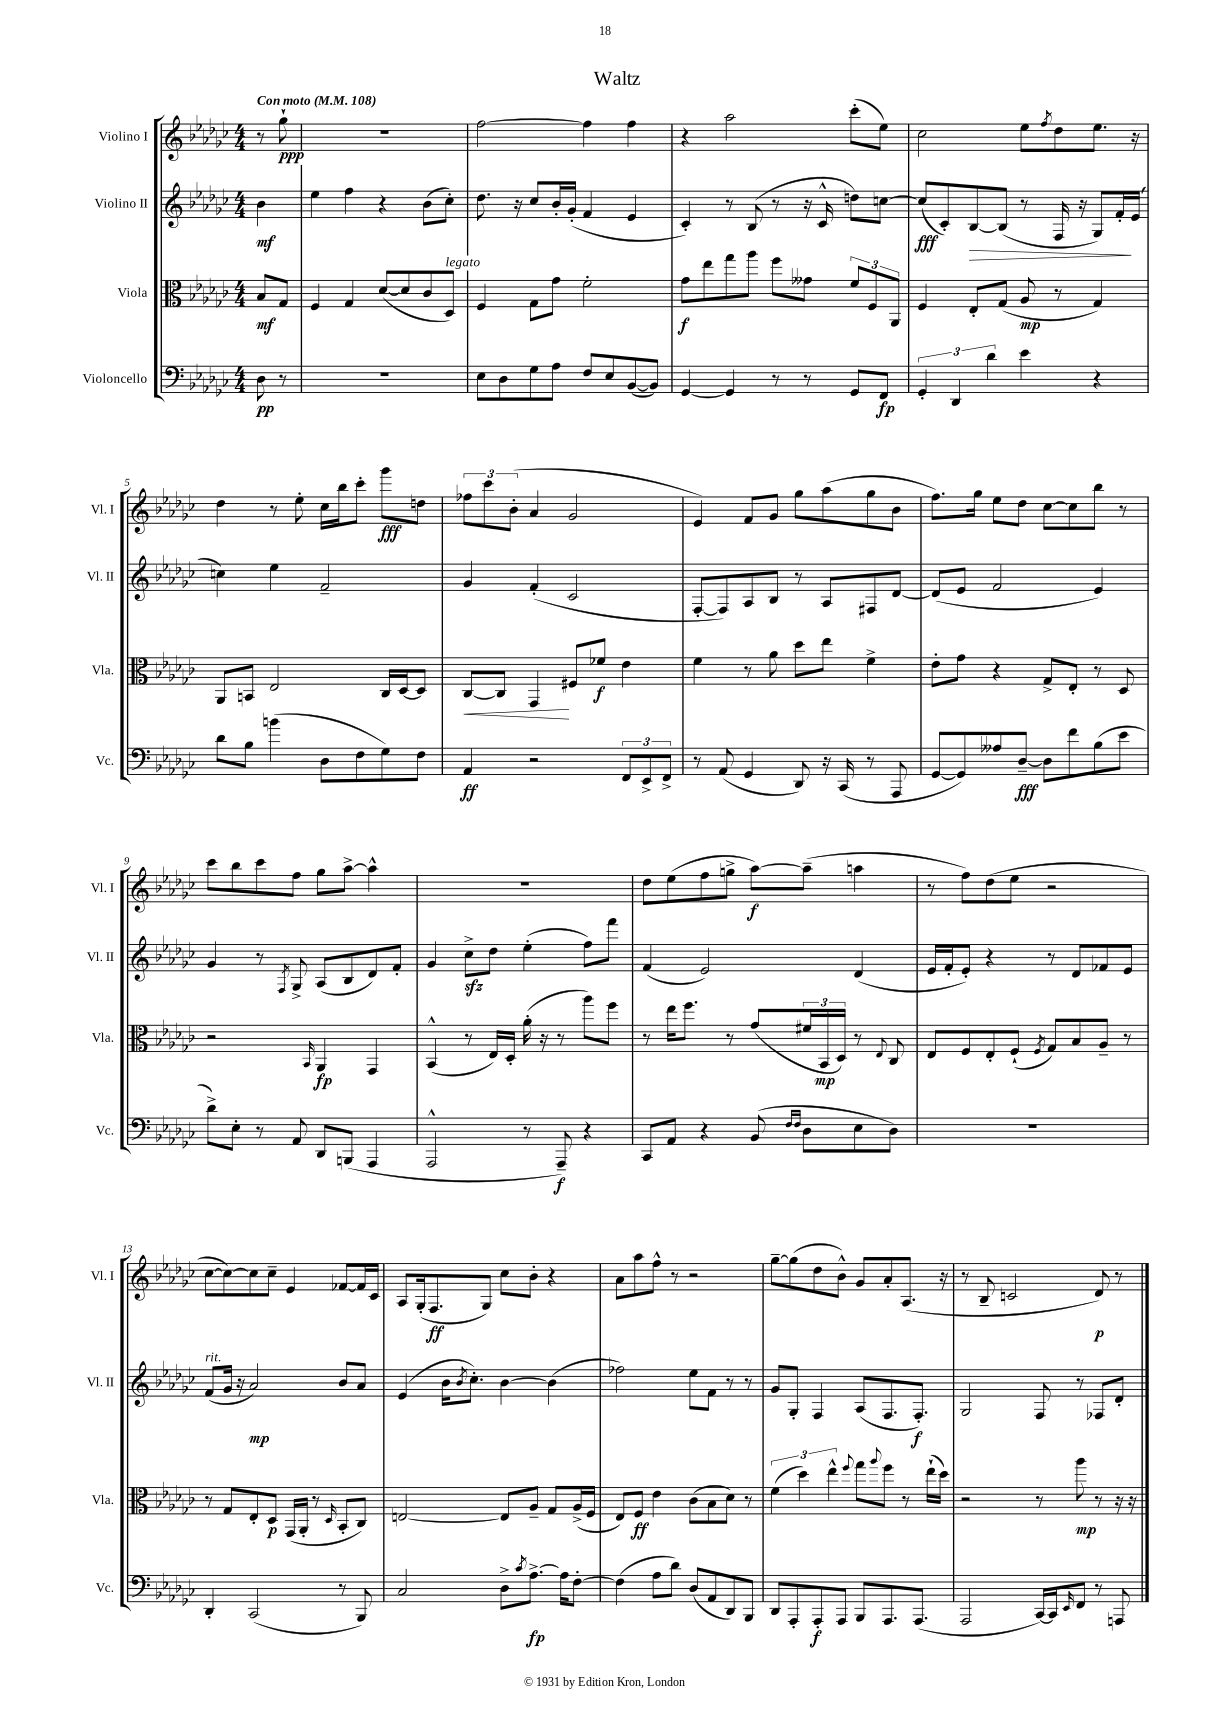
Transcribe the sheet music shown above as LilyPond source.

\header { title = "Waltz" }
<<
\new StaffGroup <<
\new Staff = "s0" \with { instrumentName = "Violino I" shortInstrumentName = "Vl. I" } {
    \clef treble \key ges \major \numericTimeSignature \time 4/4 \partial 4 \tempo "Con moto" 4 = 108
    r8 ges''8-!\ppp |
    R1 |
    f''2~ f''4 f''4 |
    r4 aes''2 ces'''8-.( ees''8) |
    ces''2 ees''8 \acciaccatura { f''8 } des''8 ees''8. r16 |
    des''4 r8 ees''8-. ces''16 bes''16 ces'''8-. ges'''8\fff d''8 |
    \tuplet 3/2 { fes''8 ces'''8 bes'8-.( } aes'4 ges'2 |
    ees'4) f'8 ges'8 ges''8 aes''8( ges''8 bes'8 |
    f''8.) ges''16 ees''8 des''8 ces''8~ ces''8 bes''8 r8 |
    ces'''8 bes''8 ces'''8 f''8 ges''8 aes''8~-> aes''4-^ |
    R1 |
    des''8 ees''8( f''8 g''8-> aes''8~\f) aes''8--( a''4 |
    r8 f''8) des''8( ees''8 r2 |
    ces''8~ ces''8~) ces''8 ces''8-- ees'4 fes'8~ fes'16 ces'16 |
    aes8 ges16-.( f8.\ff ges8) ces''8 bes'8-. r4 |
    aes'8 aes''8 f''8-^ r8 r2 |
    ges''8~-- ges''8( des''8 bes'8-^) ges'8 aes'8-. aes8.( r16 |
    r8 bes8-- c'2 des'8\p) r8 \bar "|." |
}
\new Staff = "s1" \with { instrumentName = "Violino II" shortInstrumentName = "Vl. II" } {
    \clef treble \key ges \major \numericTimeSignature \time 4/4 \partial 4
    bes'4\mf |
    ees''4 f''4 r4 bes'8( ces''8-.) |
    des''8. r16 ces''8 bes'16-. ges'16-.( f'4 ees'4 |
    ces'4-.) r8 bes8( r8 r16 ces'16-^ d''8) c''8~ |
    c''8\fff( ces'8-.) bes8~\> bes8( r8 f16 r16 ges8) f'16-.\! ees'16( |
    c''4) ees''4 f'2-- |
    ges'4 f'4-.( ces'2 |
    f8~-. f8) aes8 bes8 r8 aes8 fis8 des'8~ |
    des'8( ees'8 f'2 ees'4) |
    ges'4 r8 \acciaccatura { f8 } ges8-> aes8( bes8 des'8) f'8-. |
    ges'4 ces''8->\sfz des''8 ees''4-.( f''8) f'''8 |
    f'4( ees'2) des'4( |
    ees'16 f'16-. ees'8-.) r4 r8 des'8 fes'8 ees'8 |
    f'8^\markup { \italic "rit." }( ges'16 r16 aes'2\mp) bes'8 aes'8 |
    ees'4( bes'16 \acciaccatura { bes'8 } ces''8.-.) bes'4~ bes'4( |
    fes''2) ees''8 f'8 r8 r8 |
    ges'8 ges8-. f4 aes8( f8. f8.-.\f) |
    ges2 f8 r8 fes8 des'8-. \bar "|." |
}
\new Staff = "s2" \with { instrumentName = "Viola" shortInstrumentName = "Vla." } {
    \clef alto \key ges \major \numericTimeSignature \time 4/4 \partial 4
    bes8\mf ges8 |
    f4 ges4 des'8~( des'8 ces'8 des8^\markup { \italic "legato" }) |
    f4 ges8 ges'8 f'2-. |
    ges'8\f ees''8 ges''8 aes''8 f''8 geses'8 \tuplet 3/2 { f'8 f8 aes,8 } |
    f4 ees8-. ges8( aes8\mp r8 ges4) |
    aes,8 b,8 ees2 ces16 des16~ des8 |
    ces8~\< ces8 ges,4\! fis8 fes'8\f ees'4 |
    f'4 r8 aes'8 des''8 ees''8 f'4-> |
    ees'8-. ges'8 r4 ges8-> ees8-. r8 des8 |
    r2 \grace { bes,16 } aes,4\fp ges,4 |
    bes,4-^( r8 ees16) des16-. aes'16-.( r16 r8 aes''8) f''8 |
    r8 ees''16 f''8. r8 ges'8( \tuplet 3/2 { fis'16 bes,16\mp des16) } r8 \appoggiatura { ees8 } ces8 |
    ees8 f8 ees8-. f8-!( \acciaccatura { f8 } ges8) bes8 aes8-- r8 |
    r8 ges8 ees8-. des8\p ges,16( aes,16-. r8 \grace { des16 } bes,8-. ces8) |
    e2~ e8 aes8-- ges8 aes16->( f16 |
    ees8) f8\ff ees'4 ces'8( bes8 des'8) r8 |
    \tuplet 3/2 { f'4( des''4) ees''4-^ } \appoggiatura { f''8 } ges''8 \appoggiatura { aes''8 } f''8 r8 ees''16-!( des''16) |
    r2 r8 aes''8\mp r8 r16 r16 \bar "|." |
}
\new Staff = "s3" \with { instrumentName = "Violoncello" shortInstrumentName = "Vc." } {
    \clef bass \key ges \major \numericTimeSignature \time 4/4 \partial 4
    des8\pp r8 |
    R1 |
    ees8 des8 ges8 aes8 f8 ees8 bes,8~( bes,8) |
    ges,4~ ges,4 r8 r8 ges,8 f,8\fp |
    \tuplet 3/2 { ges,4-. des,4 des'4 } ees'4 r4 |
    des'8 bes8 b'4( des8 f8 ges8) f8 |
    aes,4\ff r2 \tuplet 3/2 { f,8 ees,8-> f,8-> } |
    r8 aes,8( ges,4 des,8) r16 ces,16( r8 aes,,8 |
    ges,8~ ges,8) aeses8 des8~--\fff des8 f'8 bes8( ees'8 |
    des'8->) ees8-. r8 aes,8 des,8 b,,8( aes,,4 |
    aes,,2-^ r8 aes,,8--\f) r4 |
    ces,8 aes,8 r4 bes,8( \grace { f16 f16 } des8 ees8 des8) |
    R1 |
    des,4-. ces,2( r8 bes,,8) |
    ces2 des8-> \acciaccatura { ces'8 } aes8.~->\fp aes16 f8~-. |
    f4( aes8 des'8) des8( aes,8 des,8) bes,,8 |
    des,8 aes,,8-. aes,,8-.\f aes,,8 bes,,8 aes,,8. aes,,8.( |
    aes,,2 ces,16~) ces,16 \grace { ees,16 } f,8 r8 a,,8 \bar "|." |
}
>>
>>
